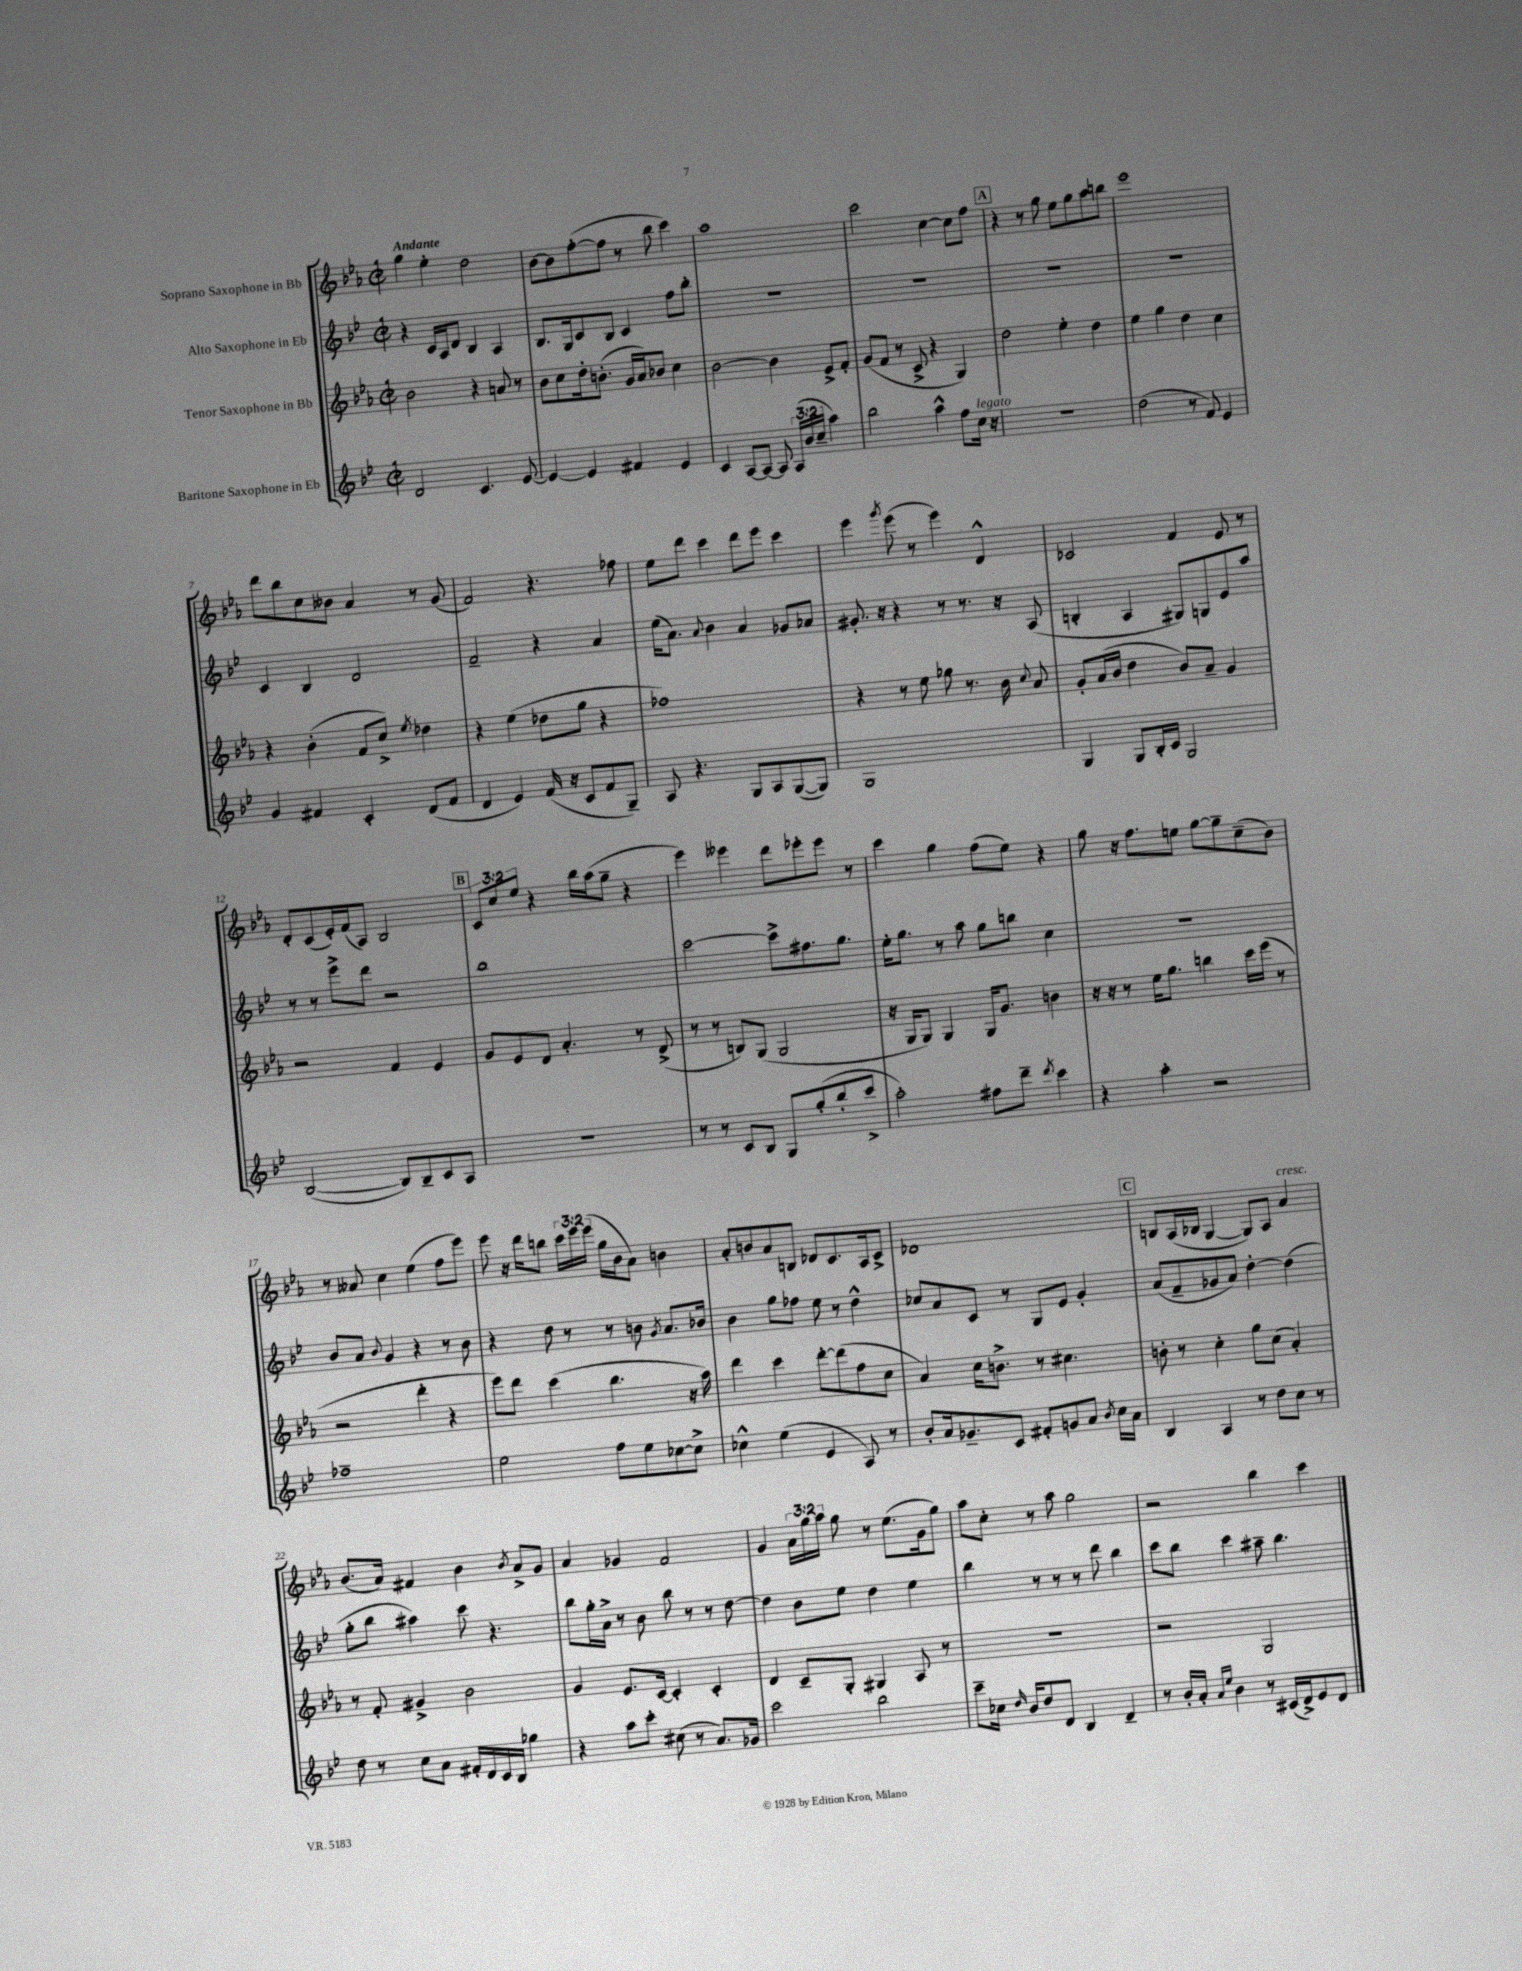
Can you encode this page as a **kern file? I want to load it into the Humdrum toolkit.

**kern	**kern	**kern	**kern
*staff4	*staff3	*staff2	*staff1
*clefG2	*clefG2	*clefG2	*clefG2
*k[b-e-]	*k[b-e-a-]	*k[b-e-]	*k[b-e-a-]
*M2/2	*M2/2	*M2/2	*M2/2
*met(c|)	*met(c|)	*met(c|)	*met(c|)
2d	2b-	4r	4gg
.	.	16c	4ee-'
.	.	16A	.
.	.	8d	.
4.c	4r	4B-	2dd
.	8a	4A	.
[8e-	8r	.	.
=	=	=	=
4e-_	8b-	8.B-	[8b-
.	8cc	.	8b-]
.	.	16G	.
4e-]	16dd'	8c	([8ff'
.	(8.b'	.	.
.	.	8B-	8ff]
4f#	16g	4c	8r
.	16a-)	.	.
.	8b-	.	8bb-
4e-	4cc	8ff	4ccc)
.	.	8bb-'	.
=	=	=	=
4c	[2b-	1r	1aa-
[8A	.	.	.
8A_	.	.	.
8A]	4b-]	.	.
(24A	.	.	.
24b-	.	.	.
24cc~	.	.	.
4aa)	8e-^	.	.
.	8f'	.	.
=	=	=	=
2bb-	(8g	1r	2ccc
.	8f	.	.
.	8r	.	.
.	8c^	.	.
4aa^^	4r	.	[4cc
8ff	4G)	.	8cc]
16cc	.	.	8ff
16r	.	.	.
=	=	=	=
1r	2dd	1r	4r
.	.	.	8r
.	.	.	8gg
.	4ee-'	.	8ee-
.	.	.	8gg
.	4dd	.	8aa-
.	.	.	8bb
=	=	=	=
(2dd	4ee-	1r	1eee-
.	4gg	.	.
8r	4dd	.	.
8f)	.	.	.
4e-	4cc	.	.
=	=	=	=
4g	4r	4c	8ddd
.	.	.	8bb-
4f#	(4b-'	4B-	8cc
.	.	.	8b--
4c'	8f	2d	4a-
.	8cc^)	.	.
.	8qee-	.	.
(8d	4dd-	.	8r
8f#	.	.	(8g
=	=	=	=
4d	4r	2f~	2f)
4e-)	(4ee-	.	.
(16f	8dd-	4r	4.r
16r	.	.	.
8c	8gg	.	.
8f	4r	4a	.
8G~)	.	.	8ff-
=	=	=	=
8A	1ff-)	(16ee-	8ee-
.	.	8.a)	.
4.r	.	.	8ddd
.	.	8qqa	.
.	.	4b-	4ccc
8G	.	4a	8ddd
8A	.	.	8eee-
([8G	.	8g-	4ccc
8G])	.	8a-	.
=	=	=	=
1G	4r	8.g#'	4eee-
.	.	16r	.
.	.	.	8qggg
.	8r	4r	(8eee-
.	8ee-	.	8r
.	8gg-	8r	4eee-)
.	8.r	8.r	.
.	.	.	4d^^
.	16b-	16r	.
.	8qqcc	.	.
.	8a-	(8A	.
=	=	=	=
4G	8g'	4B'	2c-
.	(16a-	.	.
.	16b-	.	.
8G	4dd	4A	.
16B-'	.	.	.
16c	.	.	.
2G	8b-)	8G#)	4f
.	8a-~	8G	.
.	4g	8e-	8e-
.	.	8aa	8r
=	=	=	=
([2B-	2r	8r	8d'
.	.	8r	(8c
.	.	8eee-^	16e-')
.	.	.	(16f
.	.	8ddd	8A-)
8B-])	4f	2r	2B-
8B-~	.	.	.
8c	4e-	.	.
8A	.	.	.
=	=	=	=
1r	8g	1bb-	12c
.	.	.	12cc
.	8e-	.	.
.	.	.	12ee-
.	8d	.	4r
.	4.a-'	.	.
.	.	.	16bb-
.	.	.	(16aa-
.	.	.	8gg~
.	8r	.	4r
.	(8d^	.	.
=	=	=	=
8r	8r	[2ccc	4eee-)
8r	8r	.	.
8c	8B)	.	4eee--
8B-	(8G	.	.
8G	2G	8ccc^]	8ddd
(8gg'	.	8.ff#	8eee-'
8bb-'	.	.	8eee-
.	.	8.gg	.
8ccc^	.	.	8r
=	=	=	=
2aa')	16r	16ee-'	4ccc
.	16G	8.gg	.
.	8G)	.	.
.	4G	8r	4gg
.	.	8aa	.
8ff#	16G	8gg	(8ff
.	8.g	.	.
8ddd~	.	8bb	8ee-)
8qddd	.	.	.
4ccc	4b	4cc	4r
=	=	=	=
4r	16r	1r	8gg
.	16r	.	.
.	8r	.	16r
.	.	.	8.ff
4aa'	16ee-	.	.
.	8.gg	.	.
.	.	.	8ee
2r	4bb	.	[8gg
.	.	.	8gg~]
.	16ccc	.	(8cc~
.	(16eee-	.	.
.	8r	.	8b-)
=	=	=	=
1ff-~	2r	8b-	8r
.	.	8a	8a--
.	.	8qqb-	.
.	.	4g	4cc
.	4ddd'	4r	(4ee-
.	4r	8r	8ff
.	.	8b-	8eee-)
=	=	=	=
2ee-	8eee-)	4r	8eee-
.	8ddd	.	16r
.	.	.	16ddd
.	(4ccc	8dd	8bb
.	.	8r	24ccc
.	.	.	24eee-
.	.	.	(24eee-
8ff	4.bb-	8r	16gg
.	.	.	16b-
8ee-	.	8b	8a-)
.	.	8qg	.
[8cc-	.	8.a	4b
8cc-^]	16r	.	.
.	16aa-)	16b-	.
=	=	=	=
4cc-^^	4ddd	4b-	8a-'
.	.	.	8b
(4ee-	4ccc	8gg	8a-
.	.	8ff-	8B
4e-	[8ddd'	8ee-	8d-
.	(8ddd]	8r	8.c
8A)	8ff	4dd^^	.
.	.	.	16A-
8r	8cc	.	8c^
=	=	=	=
8b-'	4a-)	8cc-	1d-
16a	.	8a	.
8.g-~	.	.	.
.	16cc	8c	.
.	8.b^	.	.
8c	.	8r	.
8f#'	8r	8G	.
8g	4.cc#	8e-	.
8a	.	4g'	.
8qb-	.	.	.
16cc	.	.	.
16a	.	.	.
=	=	=	=
4B-	8b'	(8a	8B
.	8r	8f~	(16A-
.	.	.	16B-
4A	4cc'	8g-	[4G
.	.	8a)	.
8r	8gg	[4dd'	8G])
8dd	(8cc	.	8A-
8cc	4a-')	(4dd]	4a-
8r	.	.	.
=	=	=	=
8dd	8r	8gg'	(8.b-
8r	8f'	8bb-	.
.	.	.	16a-)
8cc	4g#^	4aa#)	4f#
8a	.	.	.
16f#'	2b-	8ccc	4b-
16d	.	.	.
16c	.	4.r	.
16B-	.	.	.
.	.	.	8qb-
4gg-	.	.	8a-^
.	.	.	8g
=	=	=	=
4r	4g	8bb-	4a-
.	.	16gg'	.
.	.	16a^	.
8aa	8.e-	8r	4g-
8ccc'	.	8b-	.
.	[16c	.	.
(8cc#	4c']	8bb-	2f
8r	.	8r	.
8.a)	4c'	8r	.
.	.	[8dd	.
16g-	.	.	.
=	=	=	=
2ccc	4d	4dd]	4g
.	8c~	8b-	24a-
.	.	.	24gg
.	.	.	24aa-
.	8G'	8ee-	8gg
2bb-	4G#	4dd	8r
.	.	.	(8.ee-
.	8A-	4ee-	.
.	.	.	16g
.	8r	.	8gg)
=	=	=	=
8ccc~	1r	4bb-	8aa-
16cc-	.	.	8cc'
16qqdd	.	.	.
16b-	.	.	.
8dd	.	8r	8r
8d	.	8r	8aa-
4B-	.	8r	2gg
.	.	8ddd	.
4d~	.	4bb-	.
=	=	=	=
8r	2r	8ccc	2r
16b-'	.	8bb-	.
16a'	.	.	.
16qqa	.	.	.
16qqee-	.	.	.
4b-	.	4ccc	.
8r	2G	8aa#~	4bb-
(16c#	.	4.bb-	.
16d^)	.	.	.
8e-	.	.	4ccc
8d	.	.	.
==	==	==	==
*-	*-	*-	*-
